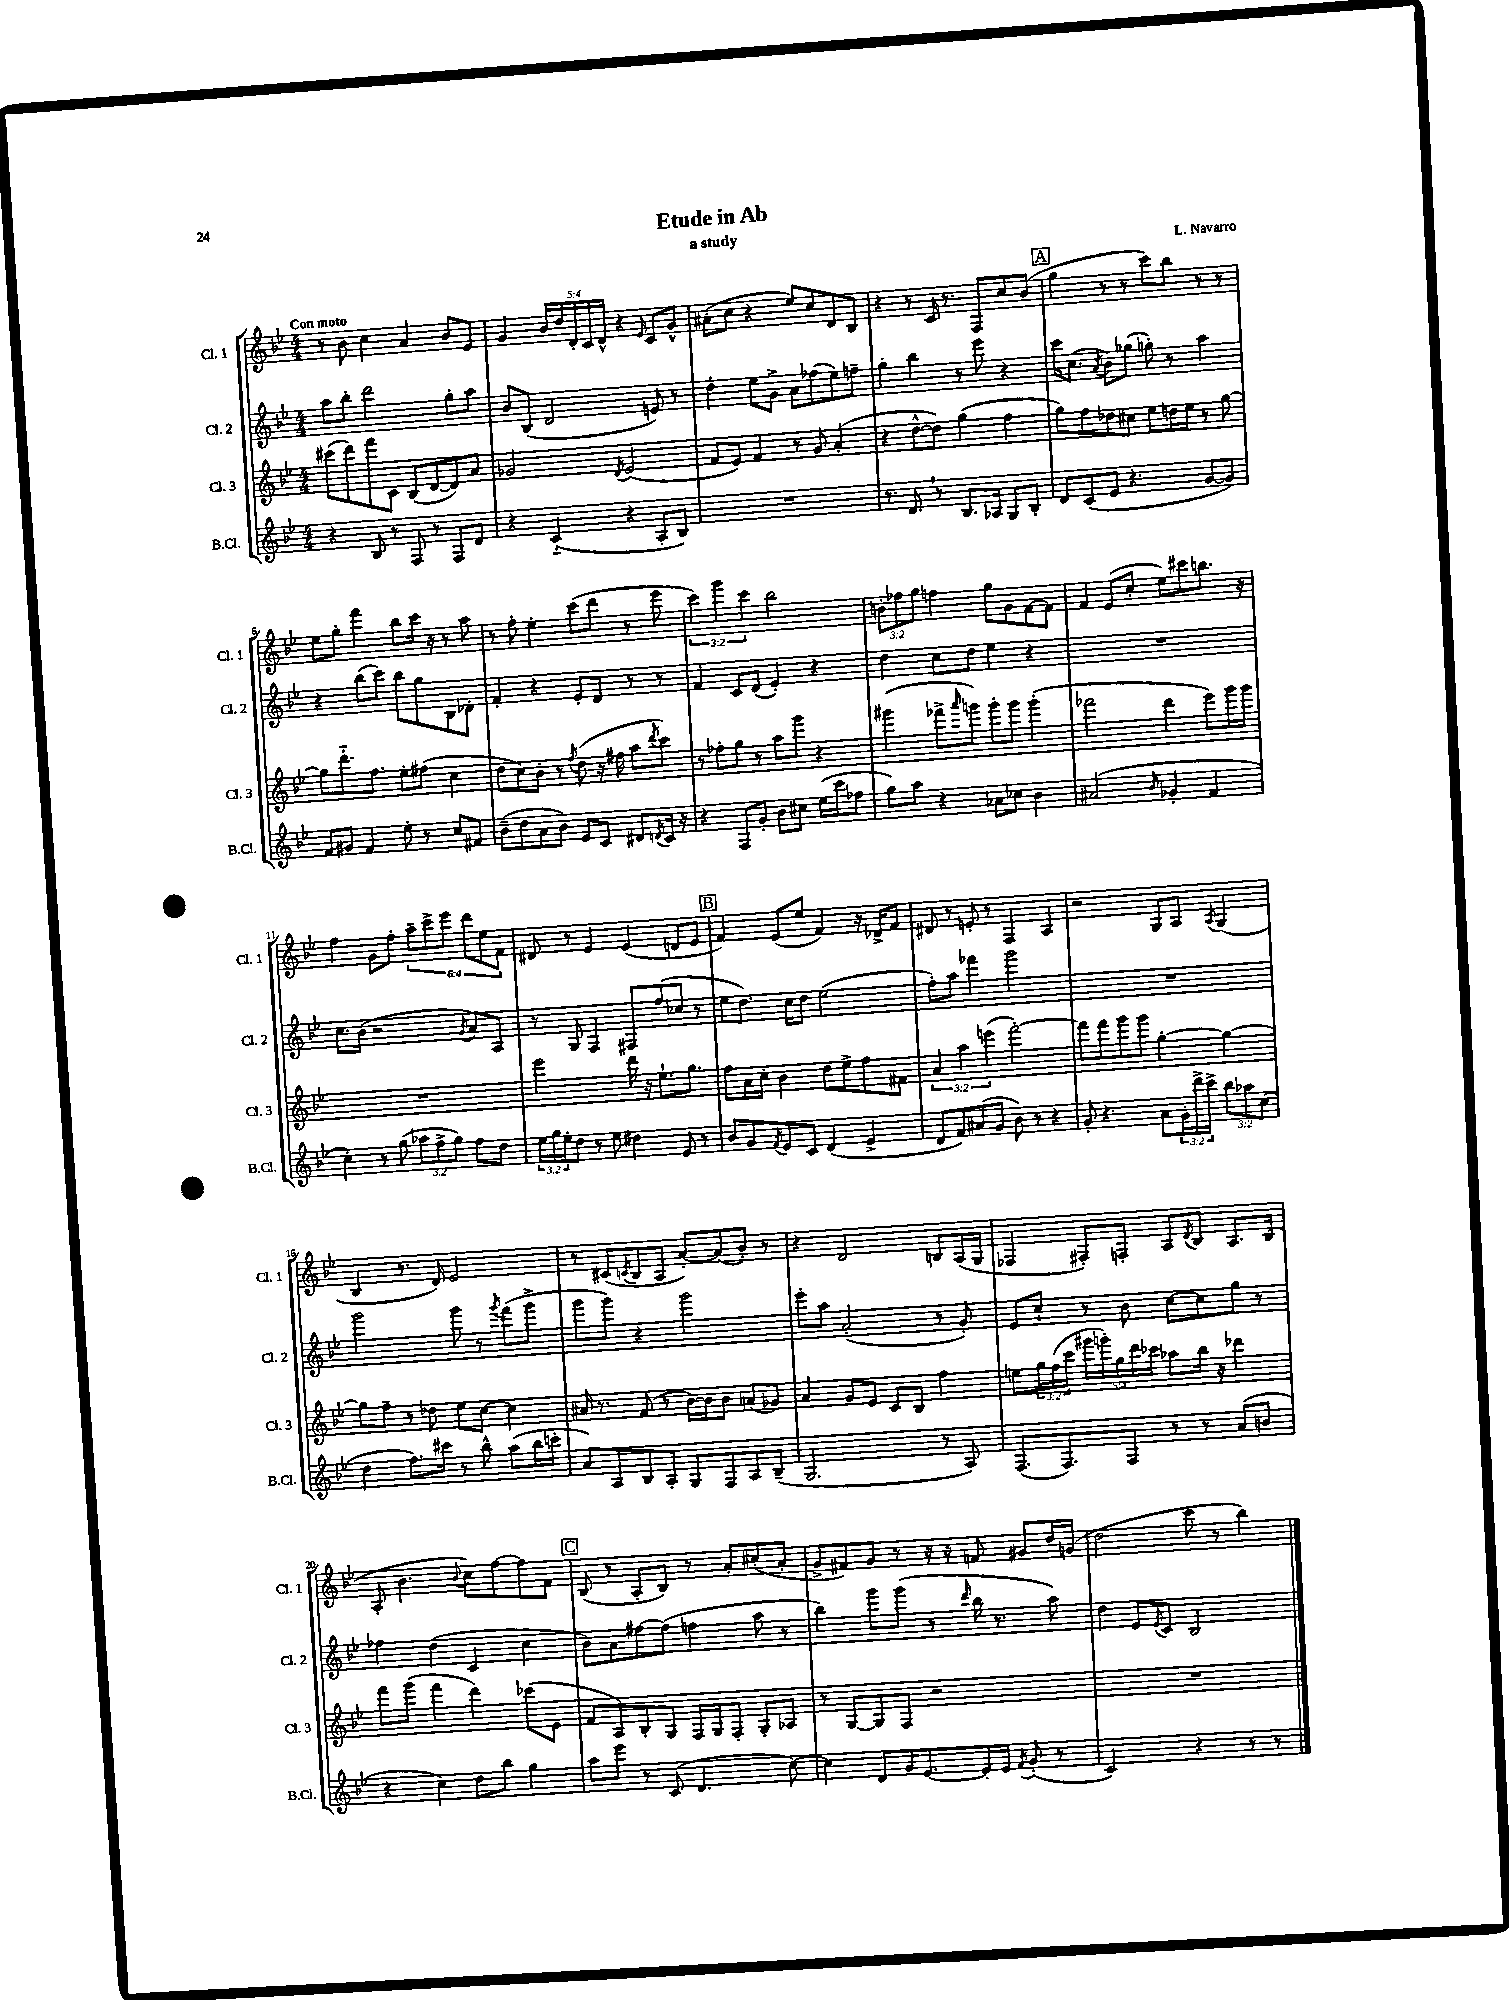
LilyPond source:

\header { title = "Etude in Ab" composer = "L. Navarro" subtitle = "a study" }
<<
\new StaffGroup <<
\new Staff = "s0" \with { instrumentName = "Cl. 1" shortInstrumentName = "Cl. 1" } {
    \clef treble \key bes \major \numericTimeSignature \time 4/4 \override Staff.TupletNumber.text = #tuplet-number::calc-fraction-text \tempo "Con moto"
    r8 bes'8 c''4 a'4 bes'8 ees'8 |
    g'4 \tuplet 5/4 { bes'16 d''16 d'16-. c'16 d'16-^ } r4 \grace { ees'16 } c'8 g'8-^ |
    ais'8-.( c''8 r4 ees''8) c''8 d'8 bes8 |
    r4 r8 c'16 r8. f8 c''8 bes'8( |
    \mark \markup { \box "A" } g''4 r8 r8 c'''8) bes''8 r8 r8 |
    ees''8 g''8-. f'''4 bes''8 c'''16 r16 r8 a''8 |
    r8 f''8-. ees''4-. c'''8( d'''8 r8 ees'''8 |
    \tuplet 3/2 { c'''4) g'''4 c'''4 } bes''2 |
    \tuplet 3/2 { b'8-. fes''8 g''8 } f''4 g''8 g'8 f'8~ f'8 |
    f'4 ees'8( c''8-. ees''8) cis'''8 b''8. r16 |
    f''4 g'8 f''8-. \tuplet 6/4 { a''8-- c'''8-> ees'''8 d'''8 ees''8 f'8 } |
    dis'8 r8 ees'4 ees'4( d'8 ees'8 |
    \mark \markup { \box "B" } f'4) ees'8( ees''8 f'4) r16 des'16-> f'8 |
    dis'8 r8 e'8-. r8 f4 a4 |
    r2 g8 a8 \acciaccatura { a8 } g4( |
    bes4 r8. d'16) ees'2 |
    r8 cis'8( \acciaccatura { c'8 } bes8 a8 a'8~-.) a'8( bes'8-.) r8 |
    r4 d'2 b8 a16( g16 |
    fes4 fis8-.) f8-. a8 \acciaccatura { d'8 } bes8 a8. bes16( |
    a8-. bes'4. \appoggiatura { bes'8 } c''8) f''8~ f''8 f'8 |
    \mark \markup { \box "C" } bes8( r8 a8-. bes8) r8 a'8-. cis''8-.( a'8-. |
    g'8-> fis'8) g'8 r8 r16 r16 f'8 gis'8 d''16 g'16( |
    d''2 c'''8 r8 bes''4) \bar "|." |
}
\new Staff = "s1" \with { instrumentName = "Cl. 2" shortInstrumentName = "Cl. 2" } {
    \clef treble \key bes \major \numericTimeSignature \time 4/4
    a''8 bes''8-. d'''2 g''8-. a''8 |
    bes'8 bes8( d'2 e'8) r8 |
    d''4-. ees''8 g'8-> a'8 fes''8( ees''8) f''8-- |
    g''4-. bes''4 r8 ees'''8 r4 |
    \mark \markup { \box "A" } c'''16 c''8.( \acciaccatura { a'8 } bes'8) ges''8( g''8-.) r8 a''4 |
    r4 bes''8( c'''8) bes''8 g''8 bes8 des'8-. |
    f'4-. r4 ees'8-. d'8 r8 r8 |
    f'4 c'8 d'8( ees'4-.) r4 |
    d''4 c''8 d''8 ees''4 r4 |
    R1 |
    c''8. bes'16( r2 \acciaccatura { g'8 } a'8) a8 |
    r8 g8 f4 fis8 f''8( ces''8 r8 |
    \mark \markup { \box "B" } ees''8 d''8.) c''16 d''8 ees''2( |
    f''8-.) a''8 fes'''4 g'''2 |
    R1 |
    g'''2 g'''8 r8 \acciaccatura { g'''8 } f'''8( g'''8-> |
    g'''8 g'''8) r4 g'''2 |
    ees'''8-. a''8 a'2-.( r8 g'8-.) |
    ees'8 c''8-! r8 bes'8 c''8~ c''8 g''8 r8 |
    fes''4 d''4( c'4 c''4 |
    \mark \markup { \box "C" } bes'8) a'8 fis''8~ fis''8( f''4 a''8 r8 |
    bes''4) g'''8 g'''8( r8 \grace { d'''16 } bes''16 r8. a''8) |
    d''4 ees'8 \acciaccatura { ees'8 } c'8 bes2 \bar "|." |
}
\new Staff = "s2" \with { instrumentName = "Cl. 3" shortInstrumentName = "Cl. 3" } {
    \clef treble \key bes \major \numericTimeSignature \time 4/4 \override Staff.TupletNumber.text = #tuplet-number::calc-fraction-text
    cis'''8( d'''8) f'''8 c'8 bes8( d'8~ d'8) a'8 |
    ges'2 \acciaccatura { d'8 } ees'2( |
    f'8 ees'8) f'4 r8 g'8 a'4-.( |
    r4 d''8~-^ d''8) g''4( f''4 |
    \mark \markup { \box "A" } g''8) f''8 des''8 cis''8 ees''8 d''16 ees''16 r8 g''8~ |
    g''8 d'''8.-_ f''8. ees''8-. fis''8( c''4 |
    d''8 c''8) bes'8-. r8 \acciaccatura { f''8 } d''8( r16 fis''16 a''8 \acciaccatura { d'''8 } c'''8) |
    r8 fes''8-. g''8 r8 a''8 g'''8 r4 |
    gis'''4( fes'''8-> \grace { a'''16 } g'''8) g'''8-. g'''8 g'''4-.( |
    fes'''2 d'''4 ees'''8) g'''16 g'''16 |
    R1 |
    ees'''2 d'''16 r16 ees''8.-! g''8. |
    \mark \markup { \box "B" } f''8 a'16 c''16-. bes'4 d''8 ees''8-> f''8 fis'8 |
    \tuplet 3/2 { a'4 a''4 e'''4( } f'''2~-.) |
    f'''8 f'''8 g'''8 g'''8 g''4~-. g''4~ |
    g''8 f''8-- r8 des''8 ees''8 c''8~ c''4 |
    ais'16 r8. f'8( r8 bes'16~) bes'16 bes'8 a'8( ges'8) |
    a'4 g'8 ees'8 c'8 bes8 f''4 |
    e''8 \tuplet 3/2 { g''16 f''16( c'''16 } \tuplet 5/4 { gis'''16 g'''16-.) g''16 d'''16 ces'''16 } aes''8 bes''16 r16 des'''4 |
    f'''8 g'''8( f'''4 d'''4) ces'''8( ees'8 |
    \mark \markup { \box "C" } f'8 a8) bes8-. g8 f16 g16 f8-. g8-. aes8 |
    r8 g8~ g8 f8 r2 |
    R1 \bar "|." |
}
\new Staff = "s3" \with { instrumentName = "B.Cl." shortInstrumentName = "B.Cl." } {
    \clef treble \key bes \major \numericTimeSignature \time 4/4 \override Staff.TupletNumber.text = #tuplet-number::calc-fraction-text
    r4 bes8 r8 f8 r8 f8 d'8 |
    r4 c'4-_( r4 a8-. bes8) |
    R1 |
    r8. d'8. \breathe r8 bes8. aes16 g8 bes8-. |
    \mark \markup { \box "A" } d'8 c'8( ees'8 r4. g'8~ g'8) |
    f'8 gis'8 f'4 ees''8-. r8 c''8 fis'8 |
    bes'8--( d''8 a'8 bes'8) ees'8 c'8 dis'8 \acciaccatura { d'8 } c'16 r16 |
    r4 f8 g'8-. bes'8 cis''8 ees''16( c'''16 fes''8 |
    g''8) a''8 r4 aes'8 ces''8 bes'4 |
    ais'2( \grace { bes'16 } ges'4-. f'4 |
    c''4-.) r8 g''8( \tuplet 3/2 { aes''8 f''8-> g''8) } f''8 d''8 |
    \tuplet 3/2 { ees''16 g''16 ees''16-. } d''8 r8 ees''8 dis''4 ees'8 r8 |
    \mark \markup { \box "B" } bes'8 g'8 \acciaccatura { f'8 } ees'8 c'8 d'4( ees'4-> |
    d'8 f'8) ais'8( g'8 bes'8) r8 r4 |
    g'8-. r4. a'8 \tuplet 3/2 { g'16-. d'''16-> c'''16-> } \tuplet 3/2 { bes''8 aes''8 c''8( } |
    d''4 f''8.) cis'''16 r8 bes''8-^ a''8( bes''16 c'''16-. |
    a'8) a8 bes8 a8-. g8 f8 a8 bes8--( |
    g2. r8 a8) |
    f8.( f8.) f8 r8 r8 a'8( b'8 |
    r4 c''4) d''8 bes''8 g''4 |
    \mark \markup { \box "C" } a''8 ees'''8 r8 c'8( d'4. c''8~) |
    c''4 d'8 g'16 ees'8.~ ees'16-. ees'16 \acciaccatura { f'8 } g'8-.( r8 |
    c'2) r4 r8 r8 \bar "|." |
}
>>
>>
